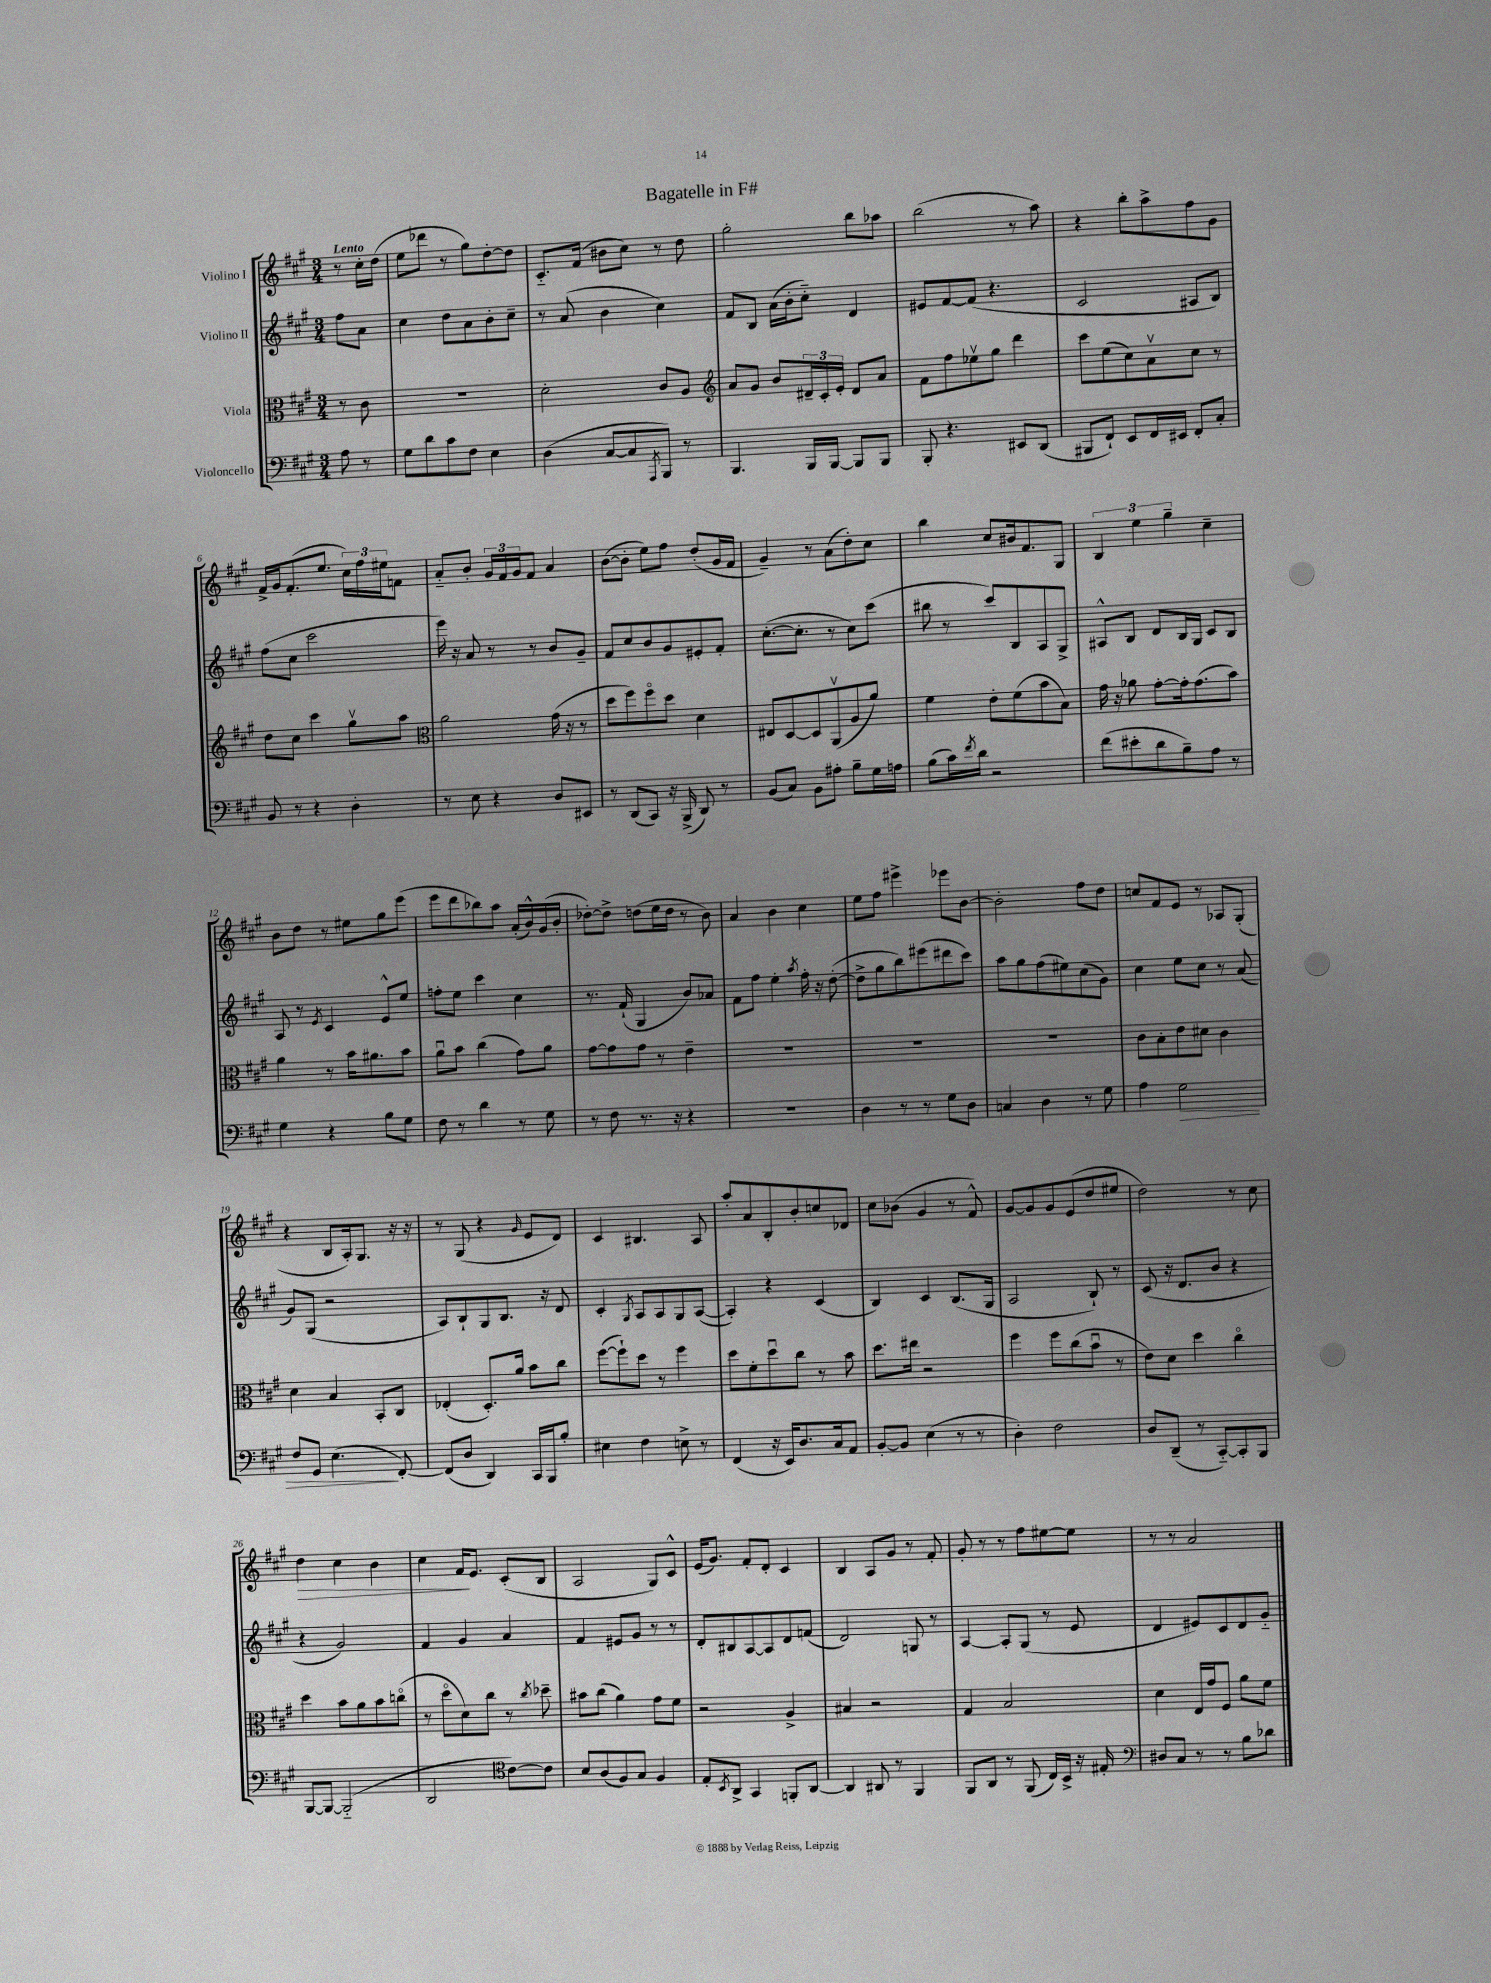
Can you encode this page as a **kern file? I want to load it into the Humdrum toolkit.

**kern	**dynam	**kern	**kern	**kern	**dynam
*part4	*part4	*part3	*part2	*part1	*part1
*staff4	*staff4	*staff3	*staff2	*staff1	*staff1
*I"Violoncello	*	*I"Viola	*I"Violino II	*I"Violino I	*
*clefF4	*	*clefC3	*clefG2	*clefG2	*
*k[f#c#g#]	*	*k[f#c#g#]	*k[f#c#g#]	*k[f#c#g#]	*
*M3/4	*	*M3/4	*M3/4	*M3/4	*
=	=	=	=	=	=
!	!	!	!	!LO:TX:a:B:t=Lento	!
8A\	.	8r	8ff#\L	8r	.
8r	.	8c#\	8a\J	16cc#'\LL	.
.	.	.	.	(16dd\JJ	.
=1	=1	=1	=1	=1	=1
8G#\L	.	2.r	4cc#\	8ee\L	.
8d\	.	.	.	8ddd-X\J	.
8c#\	.	.	8dd\L	8r	.
8F#\J	.	.	8a\	8gg#\L)	.
4E\	.	.	8b'\	[8dd'\	.
.	.	.	8cc#~\J	8dd\J]	.
=2	=2	=2	=2	=2	=2
(4D\	.	2d'\	8r	8.c#/L	.
.	.	.	(8a/	.	.
.	.	.	.	(16f#/Jk	.
[8C#/L	.	.	4b\	8b#X\L	.
8C#/]	.	.	.	8cc#\J)	.
8qAAA/	.	.	.	.	.
8BBB/J)	.	8c#/L	4cc#\)	8r	.
8r	.	8A/J	.	8dd\	.
=3	=3	=3	=3	=3	=3
*	*	*clefG2	*	*	*
4.BBB/	.	8a/L	8f#/L	2gg#'\	.
.	.	8g#/J	8B/J	.	.
.	.	8b/L	(16a\LL	.	.
.	.	.	16b'\J	.	.
16BBB/LL	.	24d#X~/L	8cc#\J)	.	.
.	.	24c#'/	.	.	.
[16BBB/JJ	.	.	.	.	.
.	.	24e'/JJ	.	.	.
8BBB/L]	.	8d#/L	4d/	8bb\L	.
8BBB/J	.	8a/J	.	8aa-X\J	.
=4	=4	=4	=4	=4	=4
8BBB'/	.	8f#\L	8e#X/L	(2bb\	.
4.r	.	8ff#\	[8f#/	.	.
.	.	8ee-Xv\	(8f#/J]	.	.
.	.	8gg#\J	4.r	.	.
8EE#X/L	.	4ddd\	.	8r	.
(8DD/J	.	.	.	8aa\)	.
=5	=5	=5	=5	=5	=5
8BBB#X/L	.	8ccc#\L	2c#/	4r	.
8FF#`/J)	.	(8ee\	.	.	.
8EE/L	.	8cc#\)	.	8bb'\L	.
16FF#/L	.	8av\	.	8aa^\	.
16EE#X/JJ	.	.	.	.	.
8FF#'/L	.	8cc#\J	8A#X/L	8ff#\	.
8C#'/J	.	8r	8B/J)	8g#\J	.
!!LO:LB:g=z
=6	=6	=6	=6	=6	=6
8BB/	.	8dd\L	(8ff#\L	16f#^/LL	.
.	.	.	.	16g#/J	.
8r	.	8cc#\J	8cc#\J	(8.f#'/	.
4r	.	4ccc#\	2ccc#\	.	.
.	.	.	.	8.ee/J	.
4D'\	.	8gg#v\L	.	24cc#\LL)	.
.	.	.	.	24ff#\	.
.	.	.	.	24ee#X\J	.
.	.	8aa\J	.	8fn\J	.
=7	=7	=7	=7	=7	=7
*	*	*clefC3	*	*	*
8r	.	2a\	16eee\)	8a/L	.
.	.	.	16r	.	.
8E\	.	.	8a/	8b'/J	.
4r	.	.	8r	24g#/LL	.
.	.	.	.	24f#/	.
.	.	.	.	24g#/J	.
.	.	.	8r	8f#/J	.
8D/L	.	(16g#\	8b/L	4a/	.
.	.	16r	.	.	.
8EE#X/J	.	8r	8g#~/J	.	.
=8	=8	=8	=8	=8	=8
8r	.	8dd\L	8f#/L	([8b\L	.
(8DD/L	.	8ff#\)	8cc#/	8b'\J]	.
8CC#/J)	.	8ff#\	8b/	8ee\L)	.
16r	.	8dd\J	8g#/	8ff#\J	.
(16BBB^/	.	.	.	.	.
8DD/)	.	4d\	8e#X'/	(8dd'/L	.
8r	.	.	8f#'/J	16g#/L	.
.	.	.	.	16f#/JJ	.
=9	=9	=9	=9	=9	=9
(8BB/L	.	8E#X/L	([8.cc#'\L	4g#~/)	.
8C#/J)	.	[8D/	.	.	.
.	.	.	8.cc#'\J]	.	.
8BB\L	.	8D/]	.	8r	.
8A#X'\J	.	(8AAv/	8r	(8a\L	.
8B~\L	.	8A/	8cc#\L)	8dd'\)	.
16G#\L	.	8a/J)	(8ccc#\J	8cc#\J	.
16An\JJ	.	.	.	.	.
=10	=10	=10	=10	=10	=10
(8B\L	.	4f#\	8bb#X\	4bb\	.
16c#\L)	.	.	8r	.	.
8qf#/	.	.	.	.	.
16d\JJ	.	.	.	.	.
2r	.	8e'\L	8ccc#/L)	8cc#/L	.
.	.	(8f#\	8B/	16b#X/k	.
.	.	.	.	8.f#/	.
.	.	8b\	8A/	.	.
.	.	8B\J)	8G#^/J	8G#/J	.
=11	=11	=11	=11	=11	=11
(8f#\L	.	16g#\	8A#X^^/L	6B/	.
.	.	16r	.	.	.
8e#X'\	.	8a-X\	8B/J	.	.
.	.	.	.	6ee\	.
8d\	.	[8g#'\L	8d/L	.	.
.	.	.	.	6gg#~\	.
8B~\)	.	16g#'\k]	16B/L	.	.
.	.	(8.g#\	16G#/JJ	.	.
8A\J	.	.	8c#/L	4cc#~\	.
8r	.	8b\J)	8B/J	.	.
!!LO:LB:g=z
=12	=12	=12	=12	=12	=12
4G#\	.	4a\	8A/	8b\L	.
.	.	.	8r	8dd\J	.
.	.	.	8qe/	.	.
4r	.	8r	4c#/	8r	.
.	.	16b\KL	.	8ee#X\L	.
.	.	8.a#X\	.	.	.
8B\L	.	.	8e^^/L	8gg#\	.
8G#\J	.	8b\J	8ee/J	(8eee\J	.
=13	=13	=13	=13	=13	=13
8F#\	.	8au\L	8ffn'\L	8eee\L	.
8r	.	8b\J	8ee\J	8ddd\	.
4d\	.	(4cc#\	4ccc#\	8bb-X\)	.
.	.	.	.	8aa\J	.
8r	.	8g#\L)	4cc#\	(16a'/LL	.
.	.	.	.	16b^^/)	.
8G#\	.	8a\J	.	(16g#/	.
.	.	.	.	16b'/JJ	.
=14	=14	=14	=14	=14	=14
8r	.	[8g#\L	8.r	[8dd-X'\L)	.
8F#\	.	8g#\]	.	8dd-^\J]	.
.	.	.	(16f#`/	.	.
8.r	.	8g#\J	4G#/	(8ddn\L	.
.	.	8r	.	16ee\L	.
16r	.	.	.	16dd\JJ	.
4r	.	4e~\	8b/L)	8r	.
.	.	.	8a-X/J	8b\)	.
=15	=15	=15	=15	=15	=15
2.r	.	2.r	8f#\L	4a/	.
.	.	.	8ff#\J	.	.
.	.	.	4ee'\	4b\	.
.	.	.	8qaa/	.	.
.	.	.	16ff#'\	4cc#\	.
.	.	.	16r	.	.
.	.	.	([8dd'\	.	.
=16	=16	=16	=16	=16	=16
4D\	.	2.r	8dd^\L]	8ee\L	.
.	.	.	8gg#\	8ff#\J	.
8r	.	.	8bb\)	4eee#X^\	.
8r	.	.	(8eee#X\	.	.
8G#\L	.	.	8ddd#X\	8eee-X\L	.
8D\J	.	.	8ccc#\J)	[8b\J	.
=17	=17	=17	=17	=17	=17
4Cn/	.	2.r	8aa\L	2b'\]	.
.	.	.	8gg#\	.	.
4D\	.	.	(8ff#\	.	.
.	.	.	8ee#X\)	.	.
8r	.	.	(8cc#\	8ff#\L	.
8G#\	.	.	8g#\J)	8dd\J	.
=18	=18	=18	=18	=18	=18
4A\	.	8c#\L	4cc#\	8ccn/L	.
.	.	8B'\	.	8f#/	.
!	!LO:HP:b	!	!	!	!
2G#\	>	8e\	8ee\L	8e/J	.
.	.	8d#X\J	8cc#\J	8r	.
.	.	4c#\	8r	8A-X/L	.
.	.	.	(8a/	(8G#'/J	.
!!LO:LB:g=z
=19	=19	=19	=19	=19	=19
8F#/L	.	4d\	8g#/L)	4r	.
8GG#/J	.	.	(8G#/J	.	.
(4.E\	.	4B/	2r	8B/L	.
.	.	.	.	16A'/k)	.
.	.	.	.	8.G#/J	.
.	.	8BB'/L	.	.	.
[8FF#'/)	]	8C#/J	.	16r	.
.	.	.	.	16r	.
=20	=20	=20	=20	=20	=20
(8FF#/L]	.	(4E-X'/	8A/L)	8r	.
8D/J	.	.	8B`/	(8G#/	.
4DD/)	.	8.D'/L)	8G#/	4r	.
.	.	.	8.B/J	.	.
.	.	16a/Jk	.	.	.
.	.	.	.	16qqg#/	.
16CC#/LL	.	8b\L	.	8e/L	.
16BBB/J	.	.	16r	.	.
8B'/J	.	8cc#\J	8d/	8d/J)	.
=21	=21	=21	=21	=21	=21
4E#X\	.	([8ff#\L	4c#'/	4c#/	.
.	.	8ff#`\])	.	.	.
.	.	.	8qG#/	.	.
4F#\	.	8dd\J	8A/L	4.B#X/	.
.	.	8r	8A/	.	.
8En^\	.	4ff#\	8G#/	.	.
8r	.	.	([8A/J	8A/	.
=22	=22	=22	=22	=22	=22
(4FF#/	.	8dd\L	4A'/])	8aa'/L	.
.	.	8f#'\	.	8a/	.
16r	.	8ddu\	4r	8B'/	.
16EE/KL)	.	.	.	.	.
8.D/	.	8cc#\J	.	8b'/	.
.	.	8r	(4c#/	8ccn/	.
16C#/k	.	.	.	.	.
8AA/J	.	8b\	.	8d-X/J	.
=23	=23	=23	=23	=23	=23
[8BB'/L	.	8.dd\L	4B/)	8cc#\L	.
8BB/J]	.	.	.	(8b-X\J	.
.	.	16ee#X\Jk	.	.	.
(4E\	.	2r	4c#/	4g#/	.
8r	.	.	(8.B/L	8r	.
8r	.	.	.	8f#^^/)	.
.	.	.	16G#/Jk	.	.
=24	=24	=24	=24	=24	=24
4D'\)	.	4ff#\	2A/	[8g#/L	.
.	.	.	.	8g#/]	.
2F#\	.	8ff#\L	.	8g#/	.
.	.	(8cc#\	.	(8e/	.
.	.	8bu\J	8B`/)	8dd/	.
.	.	8r	8r	8ee#X/J	.
=25	=25	=25	=25	=25	=25
8D/L	.	8e\L)	(8c#/	2dd\)	.
(8DD~/J	.	8d\J	16r	.	.
.	.	.	8.d/L	.	.
8r	.	4dd\	.	.	.
[8CC#/L)	.	.	8b/J	.	.
8CC#'/]	.	4cc#\	4r	8r	.
8BBB/J	.	.	.	8cc#\	.
!!LO:LB:g=z
=26	=26	=26	=26	=26	=26
!	!	!	!	!	!LO:HP:b
[8BBB/L	.	4dd\	4r	4dd\	>
8BBB/J_	.	.	.	.	.
(2BBB/]	.	8b\L	2g#/)	4cc#\	.
.	.	8a\	.	.	.
.	.	8b\	.	4b\	.
.	.	(8ccn\J	.	.	.
=27	=27	=27	=27	=27	=27
2DD/	.	8r	4f#/	4cc#\	.
.	.	8dd\L	.	.	.
.	.	8d\)	4g#/	16f#/KL	.
.	.	.	.	8.e/J	]
.	.	8cc#\J	.	.	.
*clefC4	*	*	*	*	*
[8c#\L)	.	8r	4a/	(8c#'/L	.
.	.	8qcc#/	.	.	.
8c#\J]	.	8dd-X~\	.	8B/J	.
=28	=28	=28	=28	=28	=28
8B/L	.	8b#X\L	4f#/	2A/	.
(8A/	.	(8cc#\J	.	.	.
8F#/)	.	4a\)	8e#X/L	.	.
8G#/J	.	.	8g#/J	.	.
4F#/	.	8g#\L	8r	8G#/L)	.
.	.	8f#\J	8r	8c#^^/J	.
=29	=29	=29	=29	=29	=29
8E'/L	.	2r	8d'/L	(16e/KL	.
.	.	.	.	8.g#/J)	.
8qBB/	.	.	.	.	.
8AA^/J	.	.	8B#X/	.	.
4GG#/	.	.	[8A/	8f#'/L	.
.	.	.	8A/]	8d'/J	.
8FFn'/L	.	4A^/	8d/	4c#/	.
[8AA/J	.	.	(8fn/J	.	.
=30	=30	=30	=30	=30	=30
4AA/]	.	4B#X/	2d/)	4B/	.
8AA#X/	.	2r	.	8A/L	.
8r	.	.	.	8g#/J	.
4FF#/	.	.	8Gn/	8r	.
.	.	.	8r	8f#'/	.
=31	=31	=31	=31	=31	=31
8FF#/L	.	4G#/	[4A/	8g#'/	.
8AA/J	.	.	.	8r	.
8r	.	2B/	8A'/L]	8r	.
(8FF#/	.	.	(8G#/J	8ff#\L	.
16C#/LL)	.	.	8r	[8ee#X\	.
16BB^/JJ	.	.	.	.	.
16r	.	.	8e/	8ee#\J]	.
16E#X'/	.	.	.	.	.
=32	=32	=32	=32	=32	=32
*clefF4	*	*	*	*	*
8D#X/L	.	4d\	4d/	8r	.
8C#/J	.	.	.	8r	.
8r	.	16E/LL	8e#X/L)	2a/	.
.	.	16g#/J	.	.	.
8r	.	8F#/J	8c#/	.	.
8B\L	.	8a\L	8d/	.	.
8d-X\J	.	8f#\J	8g#/J	.	.
==	==	==	==	==	==
*-	*-	*-	*-	*-	*-
